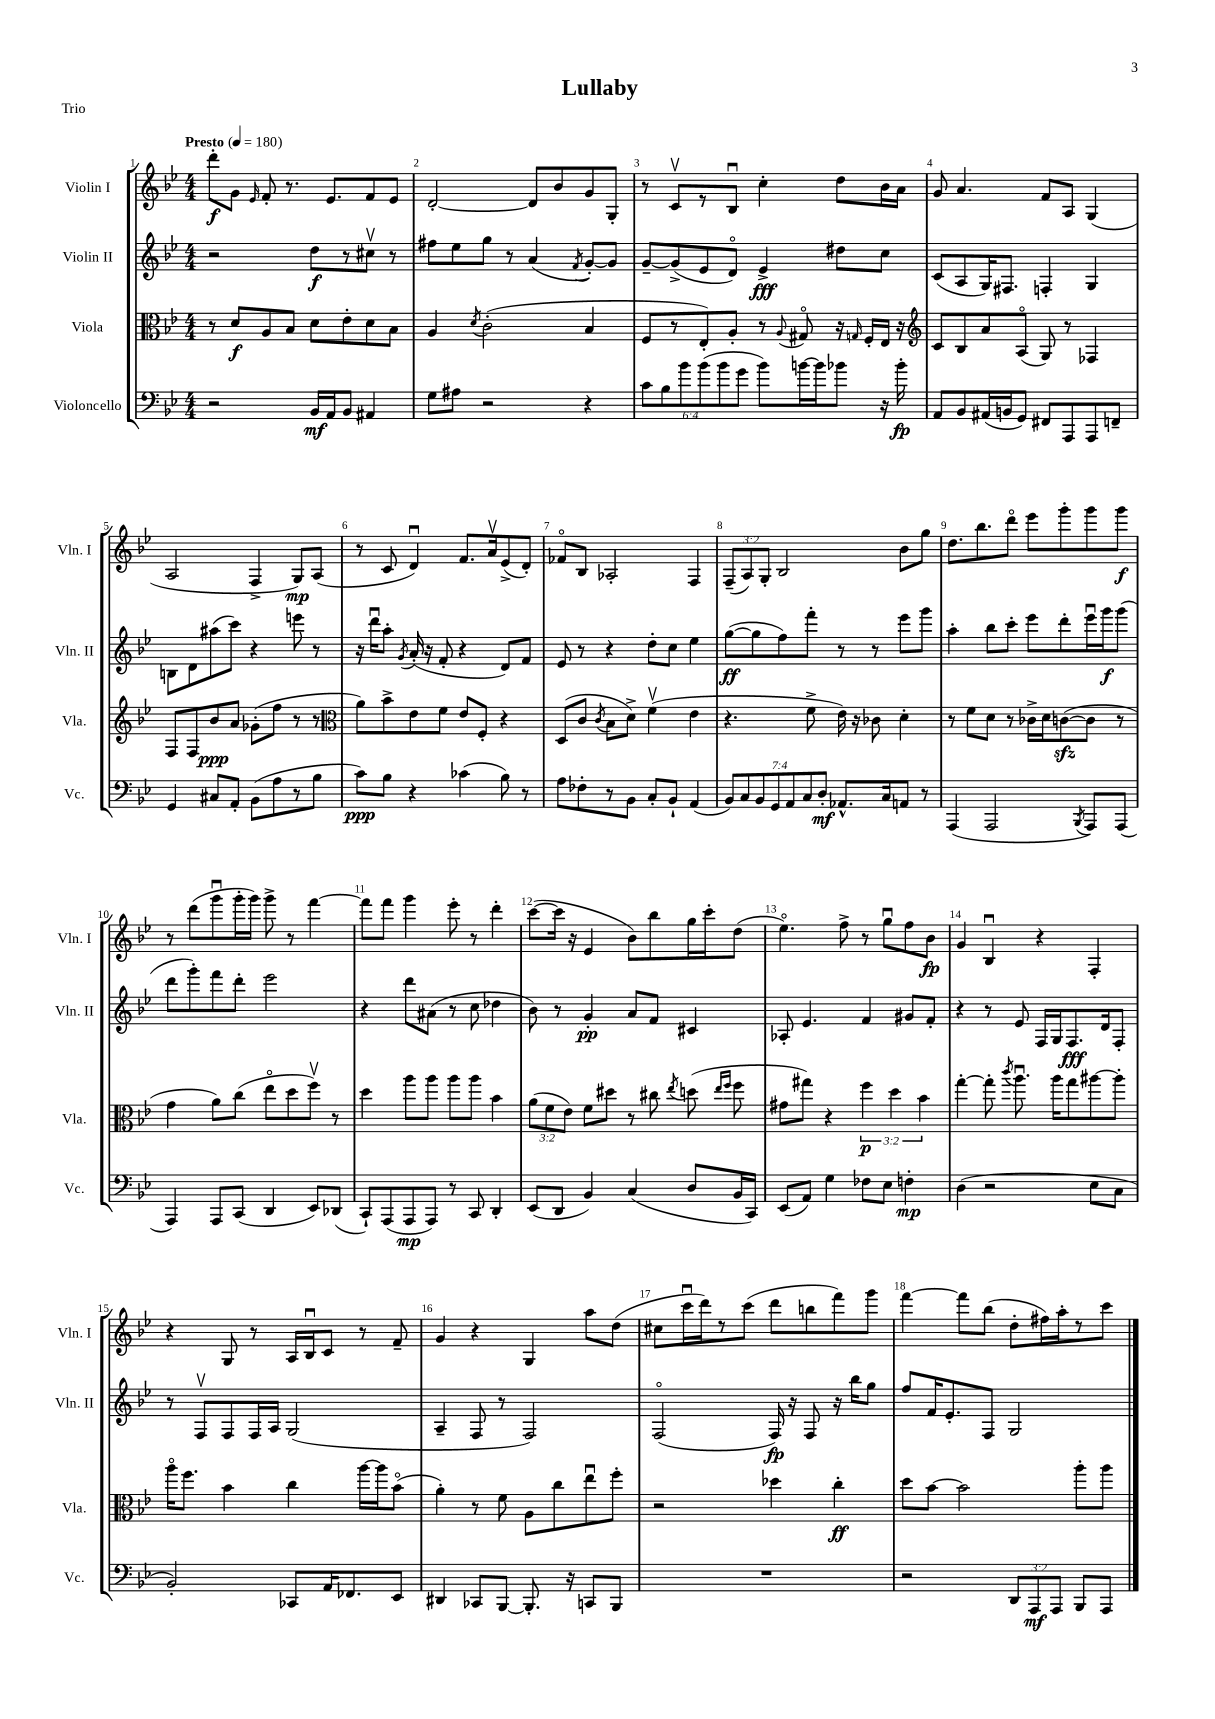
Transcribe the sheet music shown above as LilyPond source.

\header { title = "Lullaby" piece = "Trio" }
<<
\new StaffGroup <<
\new Staff = "s0" \with { instrumentName = "Violin I" shortInstrumentName = "Vln. I" } {
    \clef treble \key bes \major \numericTimeSignature \time 4/4 \override Staff.TupletNumber.text = #tuplet-number::calc-fraction-text \tempo "Presto" 4 = 180
    \autoBeamOff d'''8[-.\f g'8] \grace { ees'16 } f'8-. r8. ees'8.[ f'8 ees'8] |
    d'2~-. d'8[ bes'8 g'8 g8]-. |
    r8 c'8[\upbow r8 bes8]\downbow c''4-. d''8[ bes'16 a'16] |
    g'8 a'4. f'8[ a8] g4( |
    a2 f4-> g8[\mp) a8]( |
    r8 c'8 d'4\downbow) f'8.[ a'16\upbow ees'8->( d'8]-.) |
    fes'8[\flageolet bes8] aes2-. f4 |
    \tuplet 3/2 { f8[--( a8) g8]-. } bes2 bes'8[ g''8] |
    d''8.[ bes''8. d'''8]\flageolet ees'''8[ g'''8-. g'''8 g'''8]\f |
    r8 d'''8[( g'''8\downbow g'''16-. g'''16]) g'''8-> r8 f'''4~ |
    f'''8[ f'''8] g'''4 ees'''8-. r8 d'''4-. |
    c'''8[~( c'''16] r16 ees'4 bes'8[) bes''8 g''16 c'''16-. d''8]( |
    ees''4.\flageolet) f''8-> r8 g''8[\downbow f''8 bes'8]\fp |
    g'4 bes4\downbow r4 f4-. |
    r4 g8 r8 a16[ bes16\downbow c'8] r8 f'8-- |
    g'4 r4 g4 a''8[ d''8]( |
    cis''8[ c'''16\downbow d'''16) r8 c'''8]( d'''8[ b''8 f'''8) g'''8] |
    f'''4~ f'''8[ bes''8]( d''8[-. fis''16) a''16-. r8 c'''8] \bar "|." |
}
\new Staff = "s1" \with { instrumentName = "Violin II" shortInstrumentName = "Vln. II" } {
    \clef treble \key bes \major \numericTimeSignature \time 4/4
    \autoBeamOff r2 d''8[\f r8 cis''8]\upbow r8 |
    fis''8[ ees''8 g''8] r8 a'4( \acciaccatura { f'8 } g'8[~-.) g'8] |
    g'8[~-- g'8->( ees'8 d'8]\flageolet) ees'4->\fff dis''8[ c''8] |
    c'8[( a8 g16) fis8.] f4-. g4 |
    b8[ d'8 ais''8( c'''8]) r4 e'''8 r8 |
    r16 d'''16[\downbow a''8]-. \acciaccatura { g'8 } a'16-.( r16 f'8-. r4 d'8[) f'8] |
    ees'8 r8 r4 d''8[-. c''8] ees''4 |
    g''8[~\ff( g''8 f''8) f'''8]-. r8 r8 ees'''8[ g'''8] |
    a''4-. bes''8[ c'''8]-. ees'''8[ d'''8-. ees'''16\downbow g'''16\f g'''8]( |
    d'''8[ g'''8-.) f'''8 d'''8]-. ees'''2 |
    r4 d'''8[ ais'8]( r8 c''8 des''4 |
    bes'8) r8 g'4-.\pp a'8[ f'8] cis'4 |
    aes8-. ees'4. f'4 gis'8[ f'8]-. |
    r4 r8 ees'8 f16[ g16 f8.\fff d'16 f8]-. |
    r8 f8[\upbow f8 f16 a16] g2( |
    a4-- f8 r8 f2) |
    f2\flageolet( f16\fp) r16 f8 r16 bes''16[ g''8] |
    f''8[ f'16 ees'8.-. f8] g2 \bar "|." |
}
\new Staff = "s2" \with { instrumentName = "Viola" shortInstrumentName = "Vla." } {
    \clef alto \key bes \major \numericTimeSignature \time 4/4 \override Staff.TupletNumber.text = #tuplet-number::calc-fraction-text
    \autoBeamOff r8 d'8[\f a8 bes8] d'8[ ees'8-. d'8 bes8] |
    a4 \acciaccatura { d'8 } c'2-.( bes4 |
    f8[ r8 ees8-.) a8]-. r8 \appoggiatura { a8 } gis8\flageolet r16 \grace { g16 } f16[-. ees16] r16 |
    \clef treble c'8[ bes8 a'8 a8]\flageolet( g8) r8 fes4 |
    f8[ f8 bes'8\ppp a'8] ges'8[-.( f''8] r8 r8 |
    \clef alto a'8[) bes'8-> ees'8 f'8] ees'8[ f8]-. r4 |
    d8[( c'8] \acciaccatura { c'8 } bes8[ d'8]->) f'4\upbow( ees'4 |
    r4. f'8-> ees'16) r16 ces'8 d'4-. |
    r8 f'8[ d'8] r8 ces'16[-> d'16 c'8~\sfz( c'8] r8 |
    g'4 a'8[) c''8]( ees''8[\flageolet d''8 f''8]\upbow) r8 |
    d''4 a''8[ a''8] a''8[ a''8] bes'4 |
    \tuplet 3/2 { a'8[( f'8 ees'8]) } f'8[ dis''8] r8 cis''8 \acciaccatura { ees''8 } d''8( \grace { ees''16[ f''16] } f''8 |
    gis'8[ gis''8]) r4 \tuplet 3/2 { f''4\p d''4 bes'4 } |
    g''4~-. g''8-. \acciaccatura { c'''8 } a''8.\downbow a''16[ g''8 ais''8~ ais''8]-. |
    a''16[\flageolet f''8.] bes'4 c''4 a''16[~ a''16 bes'8]\flageolet( |
    a'4-.) r8 f'8 a8[ c''8 ees''8\downbow f''8]-. |
    r2 des''4 c''4-.\ff |
    d''8[ bes'8]~ bes'2 a''8[-. a''8] \bar "|." |
}
\new Staff = "s3" \with { instrumentName = "Violoncello" shortInstrumentName = "Vc." } {
    \clef bass \key bes \major \numericTimeSignature \time 4/4 \override Staff.TupletNumber.text = #tuplet-number::calc-fraction-text
    \autoBeamOff r2 bes,16[\mf a,16 bes,8] ais,4 |
    g8[ ais8] r2 r4 |
    \tuplet 6/4 { c'8[ bes8 bes'8 bes'8( bes'8 g'8] } bes'8[) b'16~ b'16 bes'8] r16 bes'16-.\fp |
    a,8[ bes,8 ais,16( b,16 g,8]) fis,8[ a,,8 a,,8 f,8]-- |
    g,4 cis8[ a,8]-. bes,8[( a8 r8 bes8] |
    c'8[\ppp) bes8] r4 ces'4( bes8) r8 |
    a8[ fes8-. r8 bes,8] c8[-. bes,8]-! a,4( |
    \tuplet 7/4 { bes,8[) c8 bes,8 g,8 a,8 c8 d8]-.\mf } aes,8.[-^ c16 a,8] r8 |
    a,,4( a,,2 \acciaccatura { bes,,8 } a,,8[) a,,8]( |
    a,,4) a,,8[ c,8]( d,4 ees,8[) des,8]( |
    c,8[-!) a,,8( a,,8\mp a,,8]) r8 c,8 d,4-. |
    ees,8[( d,8] bes,4) c4( d8[ bes,16 c,16]) |
    ees,8[( a,8]) g4 fes8[ ees8] f4-.\mp |
    d4( r2 ees8[ c8] |
    bes,2-.) ces,8[ a,16 fes,8. ees,8] |
    dis,4 ces,8[ bes,,8]~ bes,,8.-. r16 c,8[ bes,,8] |
    R1 |
    r2 \tuplet 3/2 { d,8[ a,,8\mf a,,8] } bes,,8[ a,,8] \bar "|." |
}
>>
>>
\layout { \context { \Score \override BarNumber.break-visibility = ##(#f #t #t) barNumberVisibility = #all-bar-numbers-visible } }
